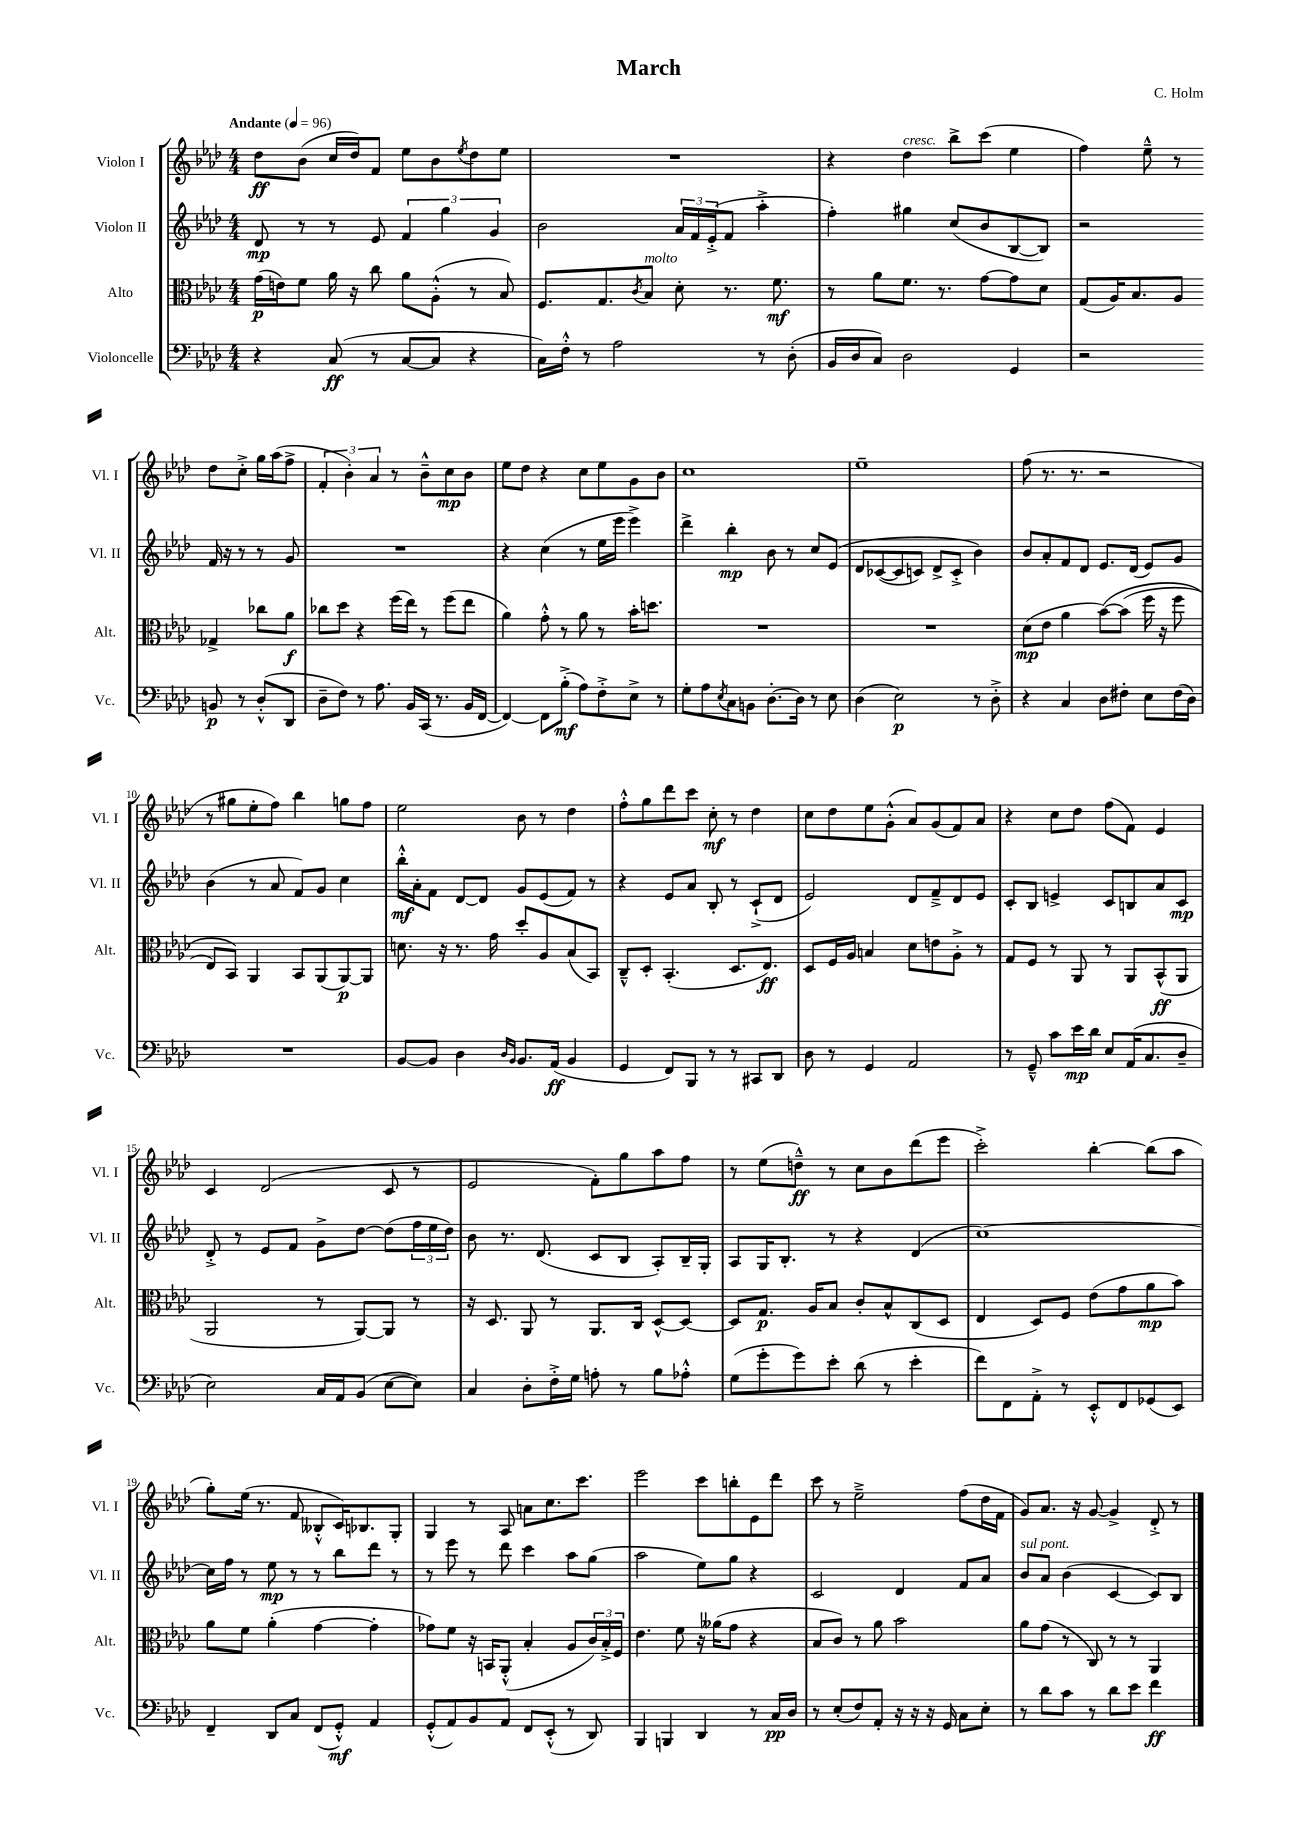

**kern	**kern	**kern	**kern
*staff4	*staff3	*staff2	*staff1
*clefF4	*clefC3	*clefG2	*clefG2
*k[b-e-a-d-]	*k[b-e-a-d-]	*k[b-e-a-d-]	*k[b-e-a-d-]
*M4/4	*M4/4	*M4/4	*M4/4
*MM96	*MM96	*MM96	*MM96
4r	(16g\LL	8d-/	8dd-\L
.	16e\J)	.	.
.	8f\J	8r	(8b-\J
(8C/	16a-\	8r	16cc/LL
.	16r	.	16dd-/J)
8r	8cc\	8e-/	8f/J
[8C/L	8a-\L	6f/	8ee-\L
8C/]J	(8A-'^^\J	.	8b-\
.	.	6gg\	.
.	.	.	8qee-/
4r	8r	.	8dd-\
.	.	6g/	.
.	8B-/)	.	8ee-\J
=	=	=	=
16C\LL)	8.F/L	2b-\	1r
16F'^^\JJ	.	.	.
8r	.	.	.
.	8.G/	.	.
2A-\	.	.	.
.	8qc/	.	.
.	8B-/J	.	.
.	8d-'\	24a-/LL	.
.	.	24f/	.
.	.	(24e-'^/J	.
.	8.r	8f/J	.
8r	.	4aa-'^\	.
.	8.f\	.	.
(8D-'\	.	.	.
=	=	=	=
16BB-/LL	8r	4ff'\)	4r
16D-/J	.	.	.
8C/J)	8a-\L	.	.
2D-\	8.f\J	4gg#\	4dd-\
.	8.r	.	.
.	.	(8cc/L	8bb-^\L
.	[8g\L	8b-/	(8ccc\J
4GG/	8g\]	[8B-/	4ee-\
.	8d-\J	8B-/]J)	.
=	=	=	=
2r	(8G/L	2r	4ff\)
.	16A-/K)	.	.
.	8.B-/	.	.
.	.	.	8ee-~^^\
.	8A-/J	.	8r
8BB/	4G-^/	16f/	8dd-\L
.	.	16r	.
8r	.	8r	8cc'^\J
(8D-'^^/L	8cc-\L	8r	16gg\LL
.	.	.	(16aa-\J
8DD-/J	8a-\J	8g/	8ff^\J
=	=	=	=
8D-~\L	8cc-\L	1r	6f'/
8F\J)	8dd-\J	.	.
.	.	.	6b-'\)
8r	4r	.	.
.	.	.	6a-/
8.A-\	.	.	.
.	(16ff\LL	.	8r
16BB-/LL	16ee-\JJ)	.	.
(16CC/JJ	8r	.	8b-~^^\L
8.r	.	.	.
.	(8ff\L	.	8cc\
16BB-/LL	8ee-\J	.	8b-\J
[16FF/JJ	.	.	.
=	=	=	=
4FF/_)	4a-\)	4r	8ee-\L
.	.	.	8dd-\J
8FF\]L	8g'^^\	(4cc\	4r
(8B-'^\J	8r	.	.
8A-\L)	8a-\	8r	8cc\L
8F'^\	8r	16ee-\LL	8ee-\
.	.	16eee-\JJ	.
8E-^\J	16b-'\LK	4eee-^\)	8g\
.	8.dd\J	.	.
8r	.	.	8b-\J
=	=	=	=
8G'\L	1r	4ddd-^\	1cc
8A-\	.	.	.
8qE-/	.	.	.
8C\	.	4bb-'\	.
8BB\J	.	.	.
[8.D-'\L	.	8b-\	.
.	.	8r	.
16D-\]Jk	.	.	.
8r	.	8cc/L	.
8E-\	.	&(8e-/J	.
=	=	=	=
(4D-\	1r	8d-/L	1ee-~
.	.	([8c-/	.
2E-\)	.	8c-/]	.
.	.	8c/J)	.
.	.	8d-^/L	.
.	.	8c'^/J	.
8r	.	4b-\&)	.
8D-'^\	.	.	.
=	=	=	=
4r	(8d-\L	8b-/L	(8ff\
.	8e-\J	8a-'/	8.r
4C/	4a-\	8f/	.
.	.	.	8.r
.	.	8d-/J	.
8D-\L	&([8b-\L)	8.e-/L	2r
8F#'\J	(8b-\]J	.	.
.	.	(16d-/Jk	.
8E-\L	16ff\	8e-/L)	.
.	16r	.	.
(16F#\L	8ff\	8g/J	.
16D-\JJ)	.	.	.
=	=	=	=
1r	8E-/L)	(4b-\	8r
.	8BB-/J&)	.	8gg#\L
.	4AA-/	8r	8ee-'\
.	.	8a-/	8ff\J)
.	8BB-/L	8f/L)	4bb-\
.	(8AA-/	8g/J	.
.	[8AA-/)	4cc\	8gg\L
.	8AA-/]J	.	8ff\J
=	=	=	=
[8BB-/L	8.d\	16bb-'^^\LL	2ee-\
.	.	16a-'\J	.
8BB-/]J	.	8f\J	.
.	16r	.	.
4D-\	8.r	[8d-/L	.
.	.	8d-/]J	.
.	16g\	.	.
16qqD-/LL	.	.	.
16qqBB-/JJ	.	.	.
8.BB-/L	8dd-'/L	8g/L	8b-\
.	8A-/	(8e-/	8r
(16AA-/Jk	.	.	.
4BB-/	(8B-/	8f/J)	4dd-\
.	8BB-/J)	8r	.
=	=	=	=
4GG/	8C~^^/L	4r	8ff'^^\L
.	8D-'/J	.	8gg\
8FF/L)	(4.BB-'/	8e-/L	8ddd-\
8BBB-/J	.	8a-/J	8ccc\J
8r	.	8B-'/	8cc'\
8r	8.D-/L	8r	8r
8CC#/L	.	(8c`^/L	4dd-\
.	8.E-/J)	.	.
8DD-/J	.	8d-/J	.
=	=	=	=
8D-\	8D-/L	2e-/)	8cc\L
8r	16F/L	.	8dd-\
.	16A-/JJ	.	.
4GG/	4B/	.	8ee-\
.	.	.	(8g'^^\J
2AA-/	8d-\L	8d-/L	8a-/L)
.	8e\	8f~^/	(8g/
.	8A-'^\J	8d-/	8f/)
.	8r	8e-/J	8a-/J
=	=	=	=
8r	8G/L	8c'/L	4r
8GG~^^/	8F/J	8B-/J	.
8c\L	8r	4e^/	8cc\L
16e-\L	8AA-/	.	8dd-\J
16d-\JJ	.	.	.
8E-/L	8r	8c/L	(8ff\L
(16AA-/K	8AA-/L	8B/	8f\J)
8.C/	.	.	.
.	(8BB-^^/	8a-/	4e-/
8D-~/J	8AA-/J	8c/J	.
=	=	=	=
2E-\)	2AA-/	8d-'^/	4c/
.	.	8r	.
.	.	8e-/L	(2d-/
.	.	8f/J	.
16C/LL	8r	8g^\L	.
16AA-/J	.	.	.
(8BB-/J	[8AA-/L)	[8dd-\J	.
[8E-\L	8AA-/]J	(8dd-\]L	8c/
8E-\]J)	8r	24ff\L	8r
.	.	24ee-\	.
.	.	24dd-\JJ)	.
=	=	=	=
4C/	16r	8b-\	2e-/
.	8.D-/	.	.
.	.	8.r	.
8D-'\L	8AA-/	.	.
.	.	(8.d-/	.
16F'^\L	8r	.	.
16G\JJ	.	.	.
8A'\	8.AA-/L	8c/L	8f'\L)
8r	.	8B-/J	8gg\
.	16C/Jk	.	.
8B-\L	[8D-^^/L	8A-'/L)	8aa-\
8A-'^^\J	8D-/_J	16B-~/L	8ff\J
.	.	16G'/JJ	.
=	=	=	=
(8G\L	8D-/]L	8A-/L	8r
8g'\	8.G/J	16G/K	(8ee-\L
.	.	8.B-'/J	.
8g\)	.	.	8dd~^^\J)
.	16A-/LK	.	.
8e-'\J	8B-/J	8r	8r
(8d-\	8c'/L	4r	8cc\L
8r	8B-^^/	.	8b-\
4e-'\	(8C/	(4d-/	(8ddd-\
.	8D-/J	.	8eee-\J
=	=	=	=
8f\L)	4E-/	[1cc)	2ccc'^\)
8FF\	.	.	.
8AA-'^\J	8D-/L)	.	.
8r	8F/J	.	.
8EE-'^^/L	(8e-\L	.	[4bb-'\
8FF/	8g\	.	.
(8GG-/	8a-\	.	(8bb-\]L
8EE-/J)	8b-\J)	.	8aa-\J
=	=	=	=
4FF~/	8a-\L	16cc\]LL	8gg'\L)
.	.	16ff\JJ	.
.	8f\J	8r	(16ee-\Jk
.	.	.	8.r
8DD-/L	(4a-'\	8ee-\	.
8C/J	.	8r	8f/
(8FF/L	[4g\	8r	8B--'^^/L
8GG'^^/J)	.	8bb-\L	16c/K)
.	.	.	8.B-/
4AA-/	4g'\]	8ddd-\J	.
.	.	8r	8G'/J
=	=	=	=
(8GG'^^/L	8g-\L)	8r	4G/
8AA-/)	8f\J	8eee-\	.
8BB-/	16r	8r	8r
.	16BB/LK	.	.
8AA-/J	(8AA-'^^/J	8ddd-\	8A-/
8FF/L	4B-'/	4ccc\	8a\L
(8EE-'^^/J	.	.	8.cc\
8r	8A-/L	8aa-\L	.
.	.	.	8.ccc\J
8DD-/)	24c/L)	(8gg\J	.
.	24B-'^/	.	.
.	24F/JJ	.	.
=	=	=	=
4BBB-/	4.e-\	2aa-\	2eee-\
4BBB/	.	.	.
.	8f\	.	.
4DD-/	16r	8ee-\L)	8ccc\L
.	(16a--\LK	.	.
.	8g\J	8gg\J	8bb'\
8r	4r	4r	8e-\
16C/LL	.	.	8ddd-\J
16D-/JJ	.	.	.
=	=	=	=
8r	8B-/L	2c/	8ccc\
(8E-'/L	8c/J)	.	8r
8F/)	8r	.	2ee-~^\
8AA-'/J	8a-\	.	.
16r	2b-\	4d-/	.
16r	.	.	.
16r	.	.	.
16GG/	.	.	.
8C\L	.	8f/L	(8ff\L
8E-'\J	.	8a-/J	16dd-\L
.	.	.	16f\JJ
=	=	=	=
8r	8a-\L	8b-/L	8g/L)
8d-\L	(8g\J	8a-/J	8.a-/J
8c\J	8r	(4b-\	.
.	.	.	16r
8r	8C/)	.	[8g/
8d-\L	8r	[4c/	4g^/]
8e-\J	8r	.	.
4f\	4AA-/	8c/]L)	8d-'^/
.	.	8B-/J	8r
==	==	==	==
*-	*-	*-	*-
